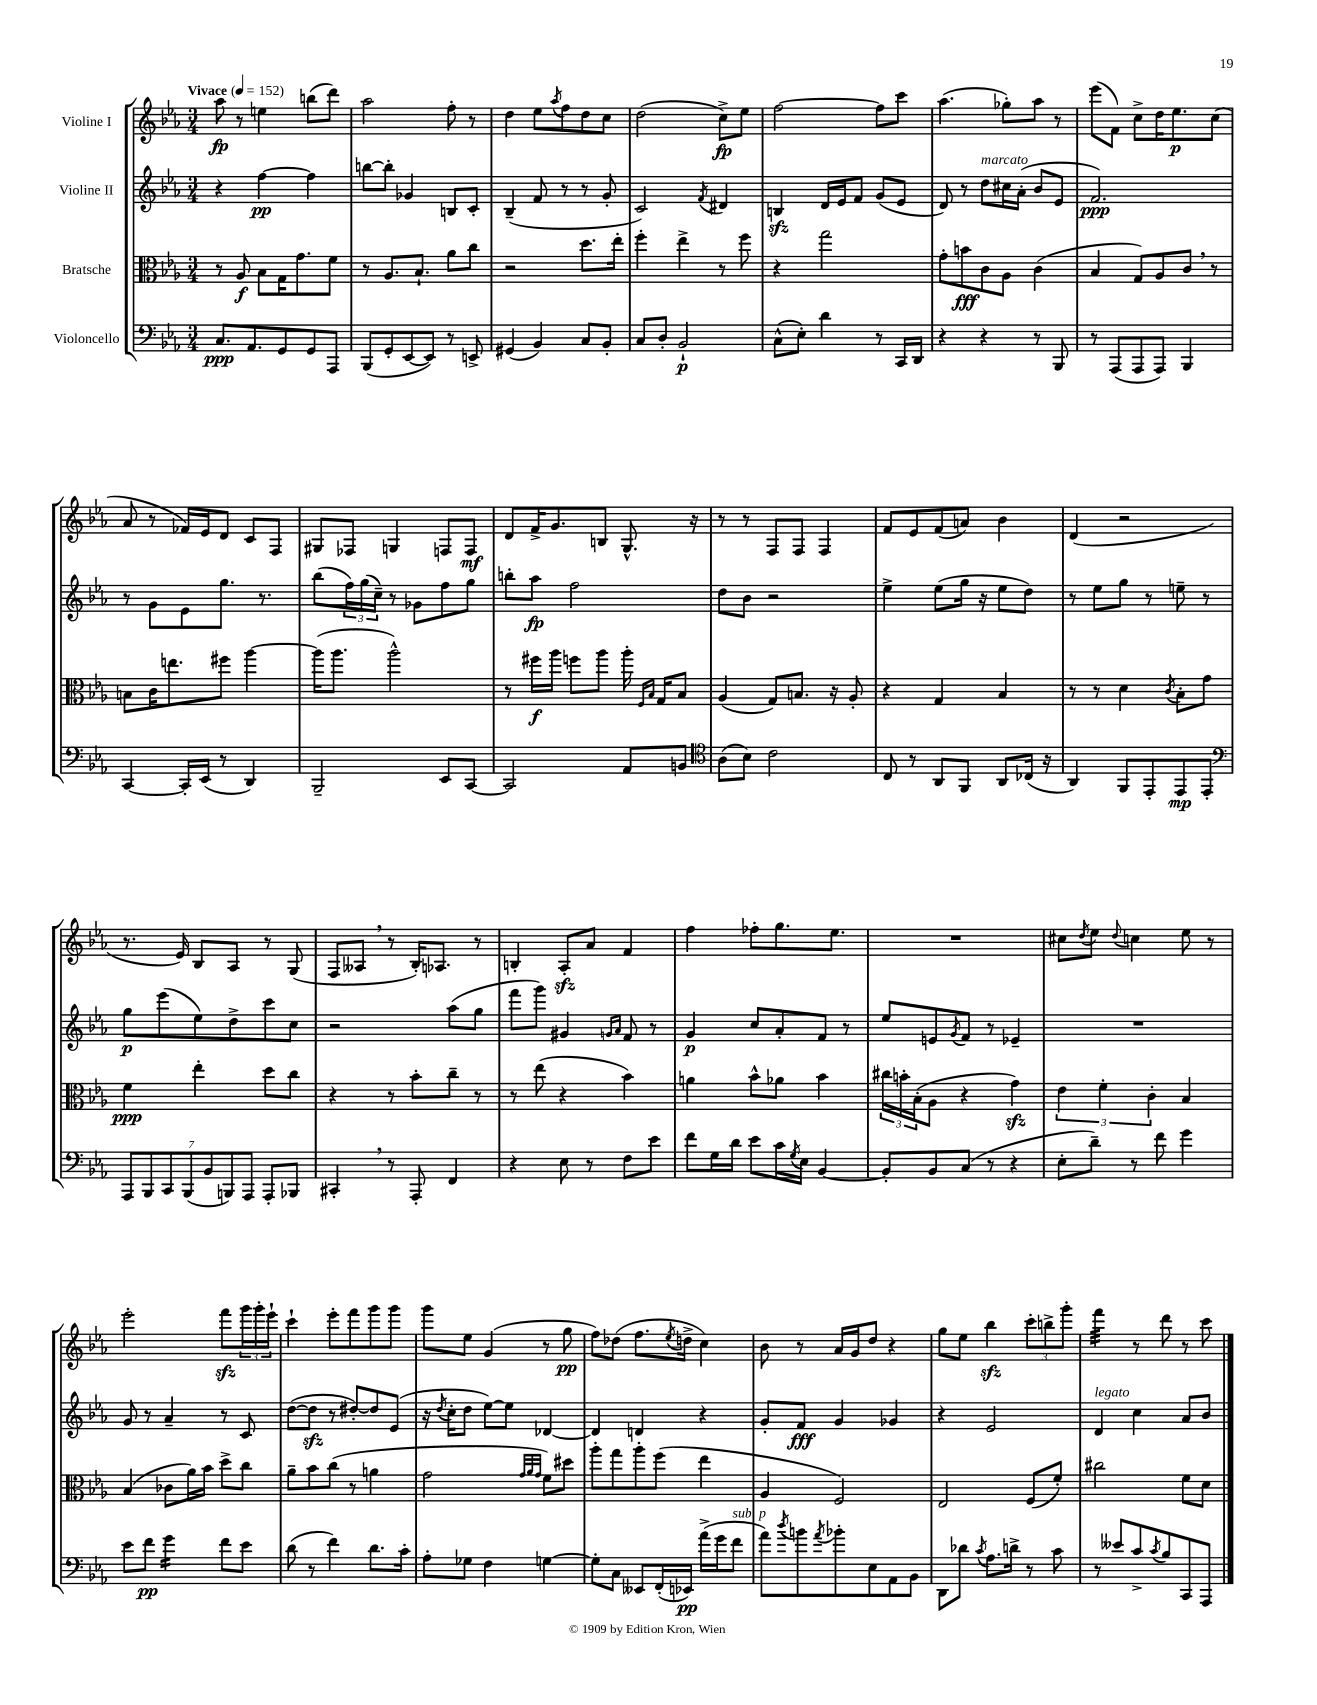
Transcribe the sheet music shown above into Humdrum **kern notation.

**kern	**dynam	**kern	**dynam	**kern	**dynam	**kern	**dynam
*part4	*part4	*part3	*part3	*part2	*part2	*part1	*part1
*staff4	*staff4	*staff3	*staff3	*staff2	*staff2	*staff1	*staff1
*I"Violoncello	*	*I"Bratsche	*	*I"Violine II	*	*I"Violine I	*
*clefF4	*	*clefC3	*	*clefG2	*	*clefG2	*
*k[b-e-a-]	*	*k[b-e-a-]	*	*k[b-e-a-]	*	*k[b-e-a-]	*
*M3/4	*	*M3/4	*	*M3/4	*	*M3/4	*
*MM152	*	*MM152	*	*MM152	*	*MM152	*
=1	=1	=1	=1	=1	=1	=1	=1
!	!	!	!	!	!	!LO:TX:a:B:t=Vivace	!
8.C/L	ppp	8r	.	4r	.	8aa-\	fp
.	.	8A-/	f	.	.	8r	.
8.AA-/	.	.	.	.	.	.	.
.	.	8B-\L	.	[4ff\	pp	4een\	.
8GG/	.	16G\K	.	.	.	.	.
.	.	8.g\	.	.	.	.	.
8GG/	.	.	.	4ff\]	.	(8bbn\L	.
8AAA-/J	.	8f\J	.	.	.	8ddd\J)	.
=2	=2	=2	=2	=2	=2	=2	=2
(8BBB-/L	.	8r	.	[8bbn\L	.	2aa-\	.
8GG'/	.	8.A-/L	.	8bb'\J]	.	.	.
[8EE-/	.	.	.	4g-X/	.	.	.
.	.	8.B-`/J	.	.	.	.	.
8EE-/J])	.	.	.	.	.	.	.
8r	.	8a-\L	.	8Bn/L	.	8ff'\	.
8EEn^/	.	8cc\J	.	8c'/J	.	8r	.
=3	=3	=3	=3	=3	=3	=3	=3
(4GG#X/	.	2r	.	(4B-~/	.	4dd\	.
4BB-/)	.	.	.	8f/	.	8ee-\L	.
.	.	.	.	.	.	8qaa-/	.
.	.	.	.	8r	.	8ff\	.
8C/L	.	8.dd\L	.	8r	.	8dd\	.
8BB-'/J	.	.	.	8g'/	.	8cc\J	.
.	.	16ee-'\Jk	.	.	.	.	.
=4	=4	=4	=4	=4	=4	=4	=4
8C/L	.	4ff'\	.	2c/)	.	(2dd\	.
8D'/J	.	.	.	.	.	.	.
2BB-`/	p	4ee-^\	.	.	.	.	.
.	.	.	.	8qf/	.	.	.
.	.	8r	.	4d#X/	.	8cc^\L)	fp
.	.	8ff\	.	.	.	8ee-\J	.
=5	=5	=5	=5	=5	=5	=5	=5
(8C^^\L	.	4r	.	4Bnzz/	.	[2ff\	.
8E-'\J)	.	.	.	.	.	.	.
4d\	.	2gg\	.	16d/LL	.	.	.
.	.	.	.	16e-/J	.	.	.
.	.	.	.	8f/J	.	.	.
8r	.	.	.	(8g/L	.	8ff\L]	.
16CC/LL	.	.	.	8e-/J	.	8ccc\J	.
16DD/JJ	.	.	.	.	.	.	.
=6	=6	=6	=6	=6	=6	=6	=6
4r	.	8g'\L	.	8d/)	.	(4.aa-\	.
.	.	8bn\	fff	8r	.	.	.
!	!	!	!	!LO:TX:a:i:t=marcato	!	!	!
4r	.	8c\	.	8dd\L	.	.	.
.	.	8A-\J	.	16cc#X\L	.	8gg-X'\L)	.
.	.	.	.	(16a-'\JJ	.	.	.
8r	.	(4c\	.	8b-/L	.	8aa-\J	.
8BBB-/	.	.	.	8e-/J	.	8r	.
=7	=7	=7	=7	=7	=7	=7	=7
8r	.	4B-/	.	2.f/)	ppp	(8eee-\L	.
(8AAA-/L	.	.	.	.	.	8f\J)	.
8AAA-/	.	8G/L)	.	.	.	8cc^\L	.
8AAA-/J)	.	8A-/	.	.	.	16dd\K	.
.	.	.	.	.	.	8.ee-\	p
4BBB-/	.	8c,/J	.	.	.	.	.
.	.	8r	.	.	.	(8cc\J	.
!!LO:LB:g=z
=8	=8	=8	=8	=8	=8	=8	=8
[4CC/	.	8Bn\L	.	8r	.	8a-/	.
.	.	16c\K	.	8g\L	.	8r	.
.	.	8.een\	.	.	.	.	.
16CC'/LL]	.	.	.	8e-\	.	16f-X/LL)	.
(16EE-/JJ	.	.	.	.	.	16e-/J	.
8r	.	8ff#X\J	.	8.gg\J	.	8d/J	.
4DD/)	.	[4aa-\	.	.	.	8c/L	.
.	.	.	.	8.r	.	.	.
.	.	.	.	.	.	8F/J	.
=9	=9	=9	=9	=9	=9	=9	=9
2BBB-~/	.	(16aa-\KL]	.	(8bb-\L	.	8G#X/L	.
.	.	8.aa-\J	.	.	.	.	.
.	.	.	.	24ff\L)	.	8F-X/J	.
.	.	.	.	(24gg\	.	.	.
.	.	.	.	24cc~\JJ)	.	.	.
.	.	2aa-^^\)	.	8r	.	4Gn/	.
.	.	.	.	8g-X\L	.	.	.
8EE-/L	.	.	.	8ff\	.	8Fn/L	.
[8CC/J	.	.	.	8gg\J	.	8F/J	mf
=10	=10	=10	=10	=10	=10	=10	=10
2CC/]	.	8r	.	8bbn'\L	.	8d/L	.
.	.	16ff#X\LL	f	8aa-\J	fp	16f^/K	.
.	.	16aa-\JJ	.	.	.	8.g/	.
.	.	8ffn\L	.	2ff\	.	.	.
.	.	8aa-\J	.	.	.	8Bn/J	.
8AA-/L	.	16aa-'\	.	.	.	8.G^^/	.
.	.	16qqF/LL	.	.	.	.	.
.	.	16qqB-/JJ	.	.	.	.	.
.	.	16G/KL	.	.	.	.	.
8BBn/J	.	8B-/J	.	.	.	.	.
.	.	.	.	.	.	16r	.
=11	=11	=11	=11	=11	=11	=11	=11
*clefC4	*	*	*	*	*	*	*
(8A-\L	.	(4A-/	.	8dd\L	.	8r	.
8B-\J)	.	.	.	8b-\J	.	8r	.
2c\	.	8G/L)	.	2r	.	8F/L	.
.	.	8.Bn/J	.	.	.	8F/J	.
.	.	.	.	.	.	4F/	.
.	.	16r	.	.	.	.	.
.	.	8A-'/	.	.	.	.	.
=12	=12	=12	=12	=12	=12	=12	=12
8C/	.	4r	.	4ee-^\	.	8f/L	.
8r	.	.	.	.	.	8e-/	.
8AA-/L	.	4G/	.	(8ee-\L	.	(8f/	.
8FF/J	.	.	.	16gg\Jk	.	8an/J)	.
.	.	.	.	16r	.	.	.
8AA-/L	.	4B-/	.	8ee-\L	.	4b-\	.
(16C-X/Jk	.	.	.	8dd\J)	.	.	.
16r	.	.	.	.	.	.	.
=13	=13	=13	=13	=13	=13	=13	=13
4AA-/)	.	8r	.	8r	.	(4d/	.
.	.	8r	.	8ee-\L	.	.	.
8FF/L	.	4d\	.	8gg\J	.	2r	.
8EE-'/	.	.	.	8r	.	.	.
.	.	8qc/	.	.	.	.	.
8EE-/	mp	8B-'\L	.	8een~\	.	.	.
8EE-'/J	.	8g\J	.	8r	.	.	.
!!LO:LB:g=z
=14	=14	=14	=14	=14	=14	=14	=14
*clefF4	*	*	*	*	*	*	*
14AAA-/L	.	4f\	ppp	8gg\L	p	8.r	.
14BBB-/	.	.	.	.	.	.	.
.	.	.	.	(8eee-\	.	.	.
14CC/	.	.	.	.	.	.	.
.	.	.	.	.	.	16e-/)	.
(14BBB-/	.	.	.	.	.	.	.
.	.	4ee-'\	.	8ee-\)	.	8B-/L	.
14BB-/	.	.	.	.	.	.	.
14BBBn/)	.	.	.	.	.	.	.
.	.	.	.	8dd^\	.	8A-/J	.
14AAA-/J	.	.	.	.	.	.	.
8AAA-'/L	.	8dd\L	.	8ccc\	.	8r	.
8BBB-X/J	.	8cc\J	.	8cc\J	.	(8G/	.
=15	=15	=15	=15	=15	=15	=15	=15
4CC#X',/	.	4r	.	2r	.	8F/L	.
.	.	.	.	.	.	8A--X,/J	.
8r	.	8r	.	.	.	8r	.
8AAA-'/	.	8b-'\L	.	.	.	16B-'/KL)	.
.	.	.	.	.	.	8.A-X/J	.
4FF/	.	8cc~\J	.	(8aa-\L	.	.	.
.	.	8r	.	8gg\J	.	8r	.
=16	=16	=16	=16	=16	=16	=16	=16
4r	.	8r	.	8fff\L	.	4Bn'/	.
.	.	(8ee-\	.	8ggg\J)	.	.	.
8E-\	.	4r	.	4g#X/	.	8A-zz'/L	.
8r	.	.	.	.	.	8a-/J	.
.	.	.	.	16qqgn/LL	.	.	.
.	.	.	.	16qqa-/JJ	.	.	.
8F\L	.	4b-\)	.	8f/	.	4f/	.
8e-\J	.	.	.	8r	.	.	.
=17	=17	=17	=17	=17	=17	=17	=17
8f\L	.	4an\	.	4g/	p	4ff\	.
16G\L	.	.	.	.	.	.	.
16d\JJ	.	.	.	.	.	.	.
8e-\L	.	8b-^^\L	.	8cc/L	.	8ff-X'\L	.
16c\L	.	8a-X\J	.	8a-'/	.	8.gg\	.
8qG/	.	.	.	.	.	.	.
16E-\JJ	.	.	.	.	.	.	.
[4BB-/	.	4b-\	.	8f/J	.	.	.
.	.	.	.	.	.	8.ee-\J	.
.	.	.	.	8r	.	.	.
=18	=18	=18	=18	=18	=18	=18	=18
8BB-'/L]	.	24cc#X\LL	.	8ee-/L	.	2.r	.
.	.	24bn'\	.	.	.	.	.
.	.	(24B-'\J	.	.	.	.	.
8BB-/	.	8A-\J	.	8en/	.	.	.
.	.	.	.	8qg/	.	.	.
(8C/J	.	4r	.	8f/J	.	.	.
8r	.	.	.	8r	.	.	.
4r	.	4gzz\)	.	4e-X~/	.	.	.
=19	=19	=19	=19	=19	=19	=19	=19
8E-'\L	.	6e-\	.	2.r	.	8cc#X\L	.
.	.	.	.	.	.	8qdd/	.
8d~\J)	.	.	.	.	.	8ee-\J	.
.	.	6f'\	.	.	.	.	.
.	.	.	.	.	.	8qqdd/	.
8r	.	.	.	.	.	4ccn\	.
.	.	6c'\	.	.	.	.	.
8f\	.	.	.	.	.	.	.
4g\	.	4B-/	.	.	.	8ee-\	.
.	.	.	.	.	.	8r	.
!!LO:LB:g=z
=20	=20	=20	=20	=20	=20	=20	=20
8e-\L	.	(4B-/	.	8g/	.	2eee-'\	.
8f\J	pp	.	.	8r	.	.	.
*tremolo	*	*	*	*	*	*	*
16g\LL	.	8c-X\L	.	4a-~/	.	.	.
16g\	.	.	.	.	.	.	.
16g\	.	16a-\L)	.	.	.	.	.
16g\JJ	.	16b-\JJ	.	.	.	.	.
*Xtremolo	*	*	*	*	*	*	*
8f\L	.	8dd^\L	.	8r	.	8fffzz\L	.
8e-\J	.	8cc\J	.	8c/	.	24ggg\L	.
.	.	.	.	.	.	24ggg'\	.
.	.	.	.	.	.	24eee-`\JJ	.
=21	=21	=21	=21	=21	=21	=21	=21
(8d\	.	8a-~\L	.	([8dd\L	.	4ccc`\	.
8r	.	8b-\	.	8ddzz\J]	.	.	.
4f\)	.	(8cc\J	.	8r	.	8eee-'\L	.
.	.	8r	.	[8dd#X'/L)	.	8fff\	.
8.d\L	.	4an\	.	8dd#/]	.	8ggg\	.
.	.	.	.	(8e-/J	.	8ggg\J	.
16c'\Jk	.	.	.	.	.	.	.
=22	=22	=22	=22	=22	=22	=22	=22
8A-'\L	.	2g\	.	16r	.	8ggg\L	.
.	.	.	.	8qdd/	.	.	.
.	.	.	.	16cc'\KL	.	.	.
8G-X\J	.	.	.	8dd\J	.	8ee-\J	.
4F\	.	.	.	[8ee-\L)	.	(4g/	.
.	.	.	.	8ee-\J]	.	.	.
.	.	32qqg/LLL	.	.	.	.	.
.	.	32qqa-/	.	.	.	.	.
.	.	32qqg/JJJ	.	.	.	.	.
[4Gn\	.	8f\L)	.	[4d-X/	.	8r	.
.	.	8dd#X\J	.	.	.	8gg\	pp
=23	=23	=23	=23	=23	=23	=23	=23
8G'\L]	.	8aa-'\L	.	4d-/]	.	8ff\L)	.
8C\J	.	8gg\	.	.	.	(8dd-X\J	.
8EE--X/L	.	8aa-'\	.	4dn/	.	8.ff\L	.
(16FF'/L	.	(8ff\J	.	.	.	.	.
.	.	.	.	.	.	8qee-/	.
16EE-X/JJ)	pp	.	.	.	.	16ddn^\Jk	.
(16a-^\LL	.	4ee-\	.	4r	.	4cc\)	.
16g\J	.	.	.	.	.	.	.
!LO:TX:a:i:t=sub. p	!	!	!	!	!	!	!
8f\J	.	.	.	.	.	.	.
=24	=24	=24	=24	=24	=24	=24	=24
8a-\L)	.	4A-/	.	8g'/L	.	8b-\	.
8qdd/	.	.	.	.	.	.	.
8bn\	.	.	.	8f/J	fff	8r	.
8qa-/	.	.	.	.	.	.	.
8b-X'\	.	2F/)	.	4g/	.	16a-/LL	.
.	.	.	.	.	.	16g/J	.
8E-\	.	.	.	.	.	8dd/J	.
8AA-\	.	.	.	4g-X/	.	4r	.
8BB-\J	.	.	.	.	.	.	.
=25	=25	=25	=25	=25	=25	=25	=25
8DD\L	.	2E-/	.	4r	.	8gg\L	.
8d-X\J	.	.	.	.	.	8ee-\J	.
8qc/	.	.	.	.	.	.	.
8.A-\L	.	.	.	2e-/	.	4bb-zz\	.
16dn^\Jk	.	.	.	.	.	.	.
8r	.	(8F/L	.	.	.	12ccc'\L	.
.	.	.	.	.	.	12bbn^\	.
8c\	.	8f'/J)	.	.	.	.	.
.	.	.	.	.	.	12ggg'\J	.
=26	=26	=26	=26	=26	=26	=26	=26
!	!	!	!	!LO:TX:a:i:t=legato	!	!	!
*	*	*	*	*	*	*tremolo	*
8r	.	2cc#X\	.	4d/	.	32fff\LLL	.
.	.	.	.	.	.	32fff\	.
.	.	.	.	.	.	32fff\	.
.	.	.	.	.	.	32fff\	.
8e--X/L	.	.	.	.	.	32fff\	.
.	.	.	.	.	.	32fff\	.
.	.	.	.	.	.	32fff\	.
.	.	.	.	.	.	32fff\JJJ	.
*	*	*	*	*	*	*Xtremolo	*
8c^/	.	.	.	4cc\	.	8r	.
8qc/	.	.	.	.	.	.	.
8B-/	.	.	.	.	.	8ddd\	.
8CC/	.	8f\L	.	8a-/L	.	8r	.
8AAA-/J	.	8d\J	.	8b-/J	.	8ccc\	.
==	==	==	==	==	==	==	==
*-	*-	*-	*-	*-	*-	*-	*-
